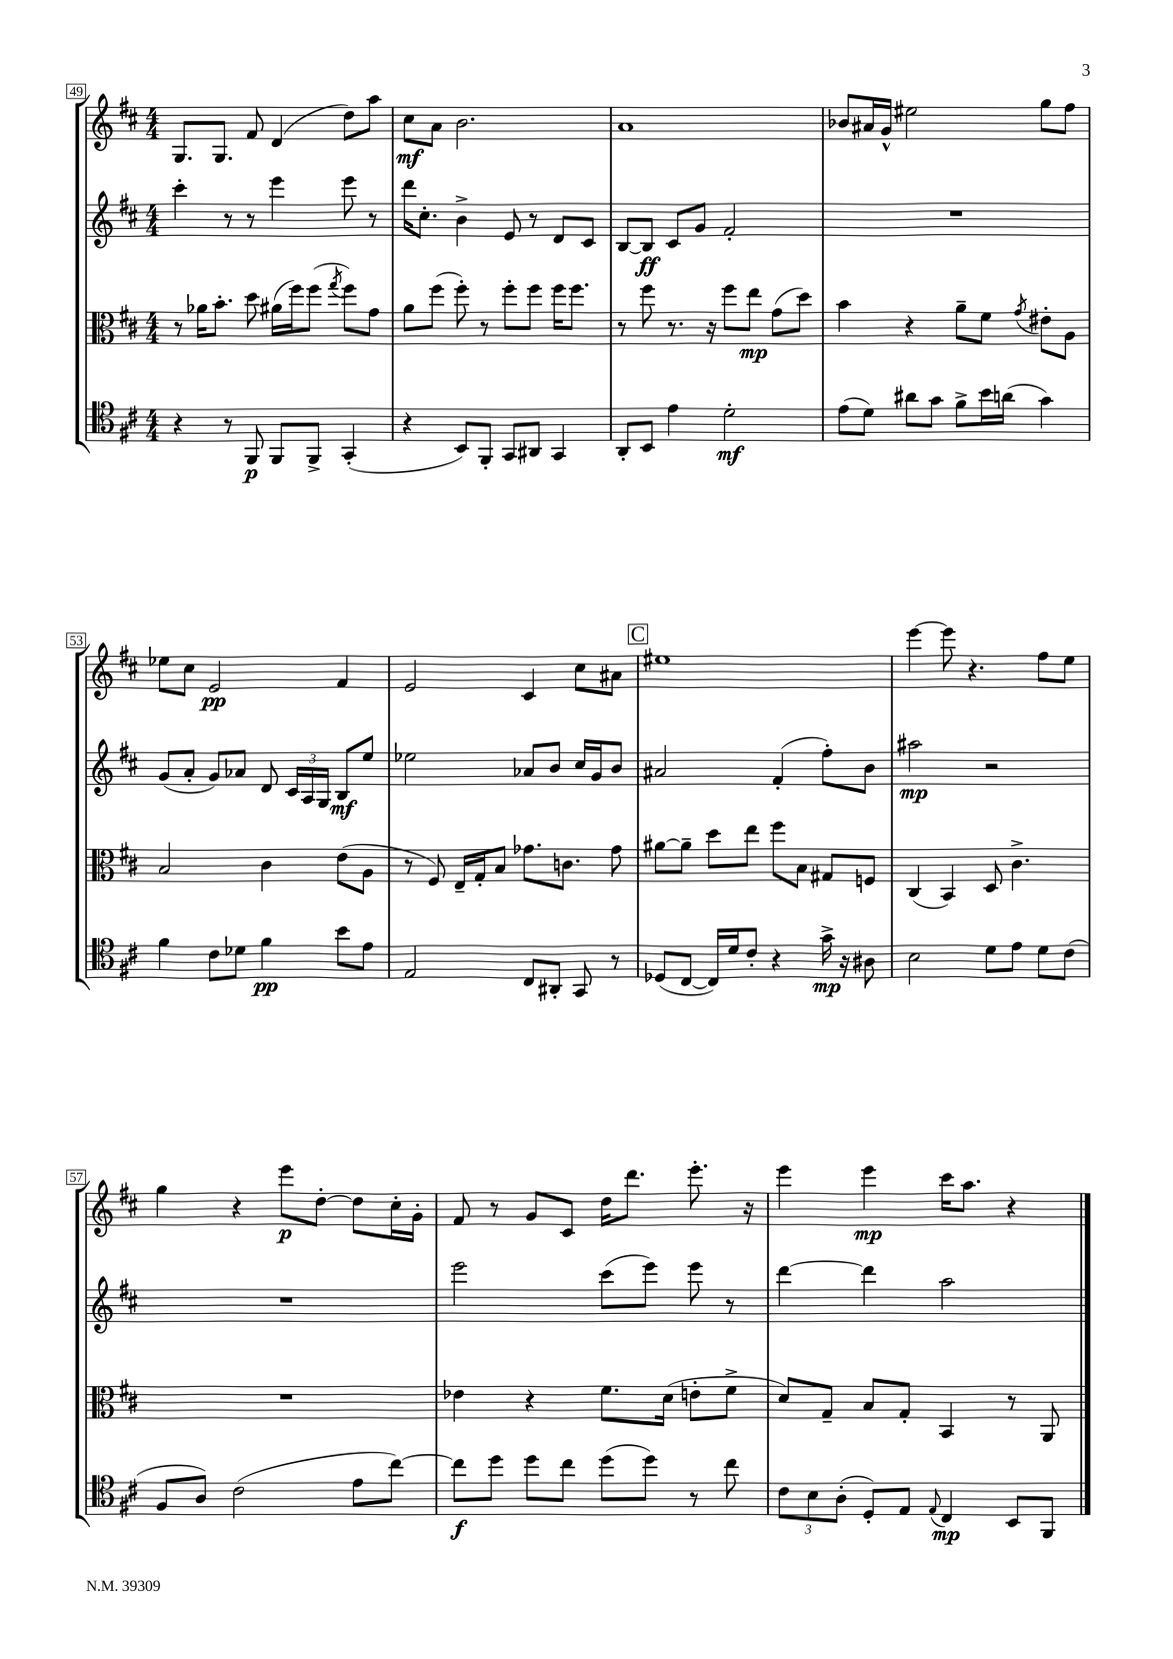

**kern	**kern	**kern	**kern
*staff4	*staff3	*staff2	*staff1
*clefC4	*clefC3	*clefG2	*clefG2
*k[f#c#]	*k[f#c#]	*k[f#c#]	*k[f#c#]
*M4/4	*M4/4	*M4/4	*M4/4
4r	8r	4ccc#'\	8.G/L
.	16a-\LK	.	.
.	8.b'\J	.	8.G/J
8r	.	8r	.
8FF#/	8dd\	8r	8f#/
8FF#/L	(16a#\LL	4eee\	(4d/
.	16ff#\J)	.	.
8FF#^/J	(8ff#\J	.	.
.	8qgg/	.	.
(4GG'/	8ff#\L)	8eee\	8dd\L)
.	8g\J	8r	8aa\J
=	=	=	=
4r	8a\L	16ddd\LK	8cc#\L
.	.	8.cc#'\J	.
.	(8ff#\J	.	8a\J
8BB/L)	8ff#'\)	4b^\	2.b\
8FF#'/J	8r	.	.
8GG/L	8ff#'\L	8e/	.
8AA#/J	8ff#\J	8r	.
4GG/	16ff#\LK	8d/L	.
.	8.ff#\J	.	.
.	.	8c#/J	.
=	=	=	=
8AA'/L	8r	[8B/L	1a
8BB/J	8ff#\	8B/]J	.
4e\	8.r	8c#/L	.
.	.	8g/J	.
.	16r	.	.
2d'\	8ff#\L	2f#'/	.
.	8ee\J	.	.
.	(8g\L	.	.
.	8dd\J)	.	.
=	=	=	=
(8e\L	4b\	1r	8b-/L
8d\J)	.	.	16a#/L
.	.	.	16g^^/JJ
8a#\L	4r	.	2ee#\
8g\J	.	.	.
8f#^\L	8a~\L	.	.
16b\L	8f#\J	.	.
(16a\JJ	.	.	.
.	8qg/	.	.
4g\)	8e#'\L	.	8gg\L
.	8A\J	.	8ff#\J
=	=	=	=
4f#\	2B/	(8g/L	8ee-\L
.	.	8a'/J	8cc#\J
8c#\L	.	8g/L)	2e/
8d-\J	.	8a-/J	.
4f#\	4c#\	8d/	.
.	.	24c#/LL	.
.	.	24A/	.
.	.	24G/JJ	.
8b\L	(8e\L	8B/L	4f#/
8e\J	8A\J	8ee/J	.
=	=	=	=
2E/	8r	2ee-\	2e/
.	8F#/)	.	.
.	16E~/LL	.	.
.	16G'/J	.	.
.	8B/J	.	.
8C#/L	8.g-\L	8a-/L	4c#/
8AA#'/J	.	8b/J	.
.	8.c\J	.	.
8GG/	.	16cc#/LL	8cc#\L
.	.	16g/J	.
8r	8g-\	8b/J	8a#\J
=	=	=	=
(8D-/L	[8a#\L	2a#/	1ee#
[8C#/J	8a#~\]J	.	.
16C#/]LL)	8dd\L	.	.
16d/J	.	.	.
8c#'/J	8ee\J	.	.
4r	8ff#\L	(4f#'/	.
.	8B\J	.	.
16g^\	8G#/L	8ff#'\L)	.
16r	.	.	.
8A#\	8F/J	8b\J	.
=	=	=	=
2B\	(4C#/	2aa#\	[4eee\
.	4BB/)	.	8eee\]
.	.	.	4.r
8d\L	8D/	2r	.
8e\J	4.c#^\	.	.
8d\L	.	.	8ff#\L
(8c#\J	.	.	8ee\J
=	=	=	=
8F#/L	1r	1r	4gg\
8A/J)	.	.	.
(2c#\	.	.	4r
.	.	.	8eee\L
.	.	.	[8dd'\J
8e\L	.	.	8dd\]L
[8cc#\J)	.	.	16cc#'\L
.	.	.	16g'\JJ
=	=	=	=
8cc#\]L	4e-\	2eee\	8f#/
8dd\J	.	.	8r
8dd\L	4r	.	8g/L
8cc#\J	.	.	8c#/J
(8dd\L	8.f#\L	(8ccc#\L	16dd\LK
.	.	.	8.ddd\J
8dd\J)	.	8eee\J)	.
.	(16d\Jk	.	.
8r	8e'\L	8eee\	8.eee'\
8cc#\	8f#^\J	8r	.
.	.	.	16r
=	=	=	=
12c#\L	8d/L)	[4ddd\	4eee\
12B\	.	.	.
.	8G~/J	.	.
(12A'\J	.	.	.
8D'/L)	8B/L	4ddd\]	4eee\
8E/J	8G'/J	.	.
8qqE/	.	.	.
4C#/	4BB/	2aa\	16ccc#\LK
.	.	.	8.aa\J
8BB/L	8r	.	4r
8FF#/J	8AA/	.	.
==	==	==	==
*-	*-	*-	*-
